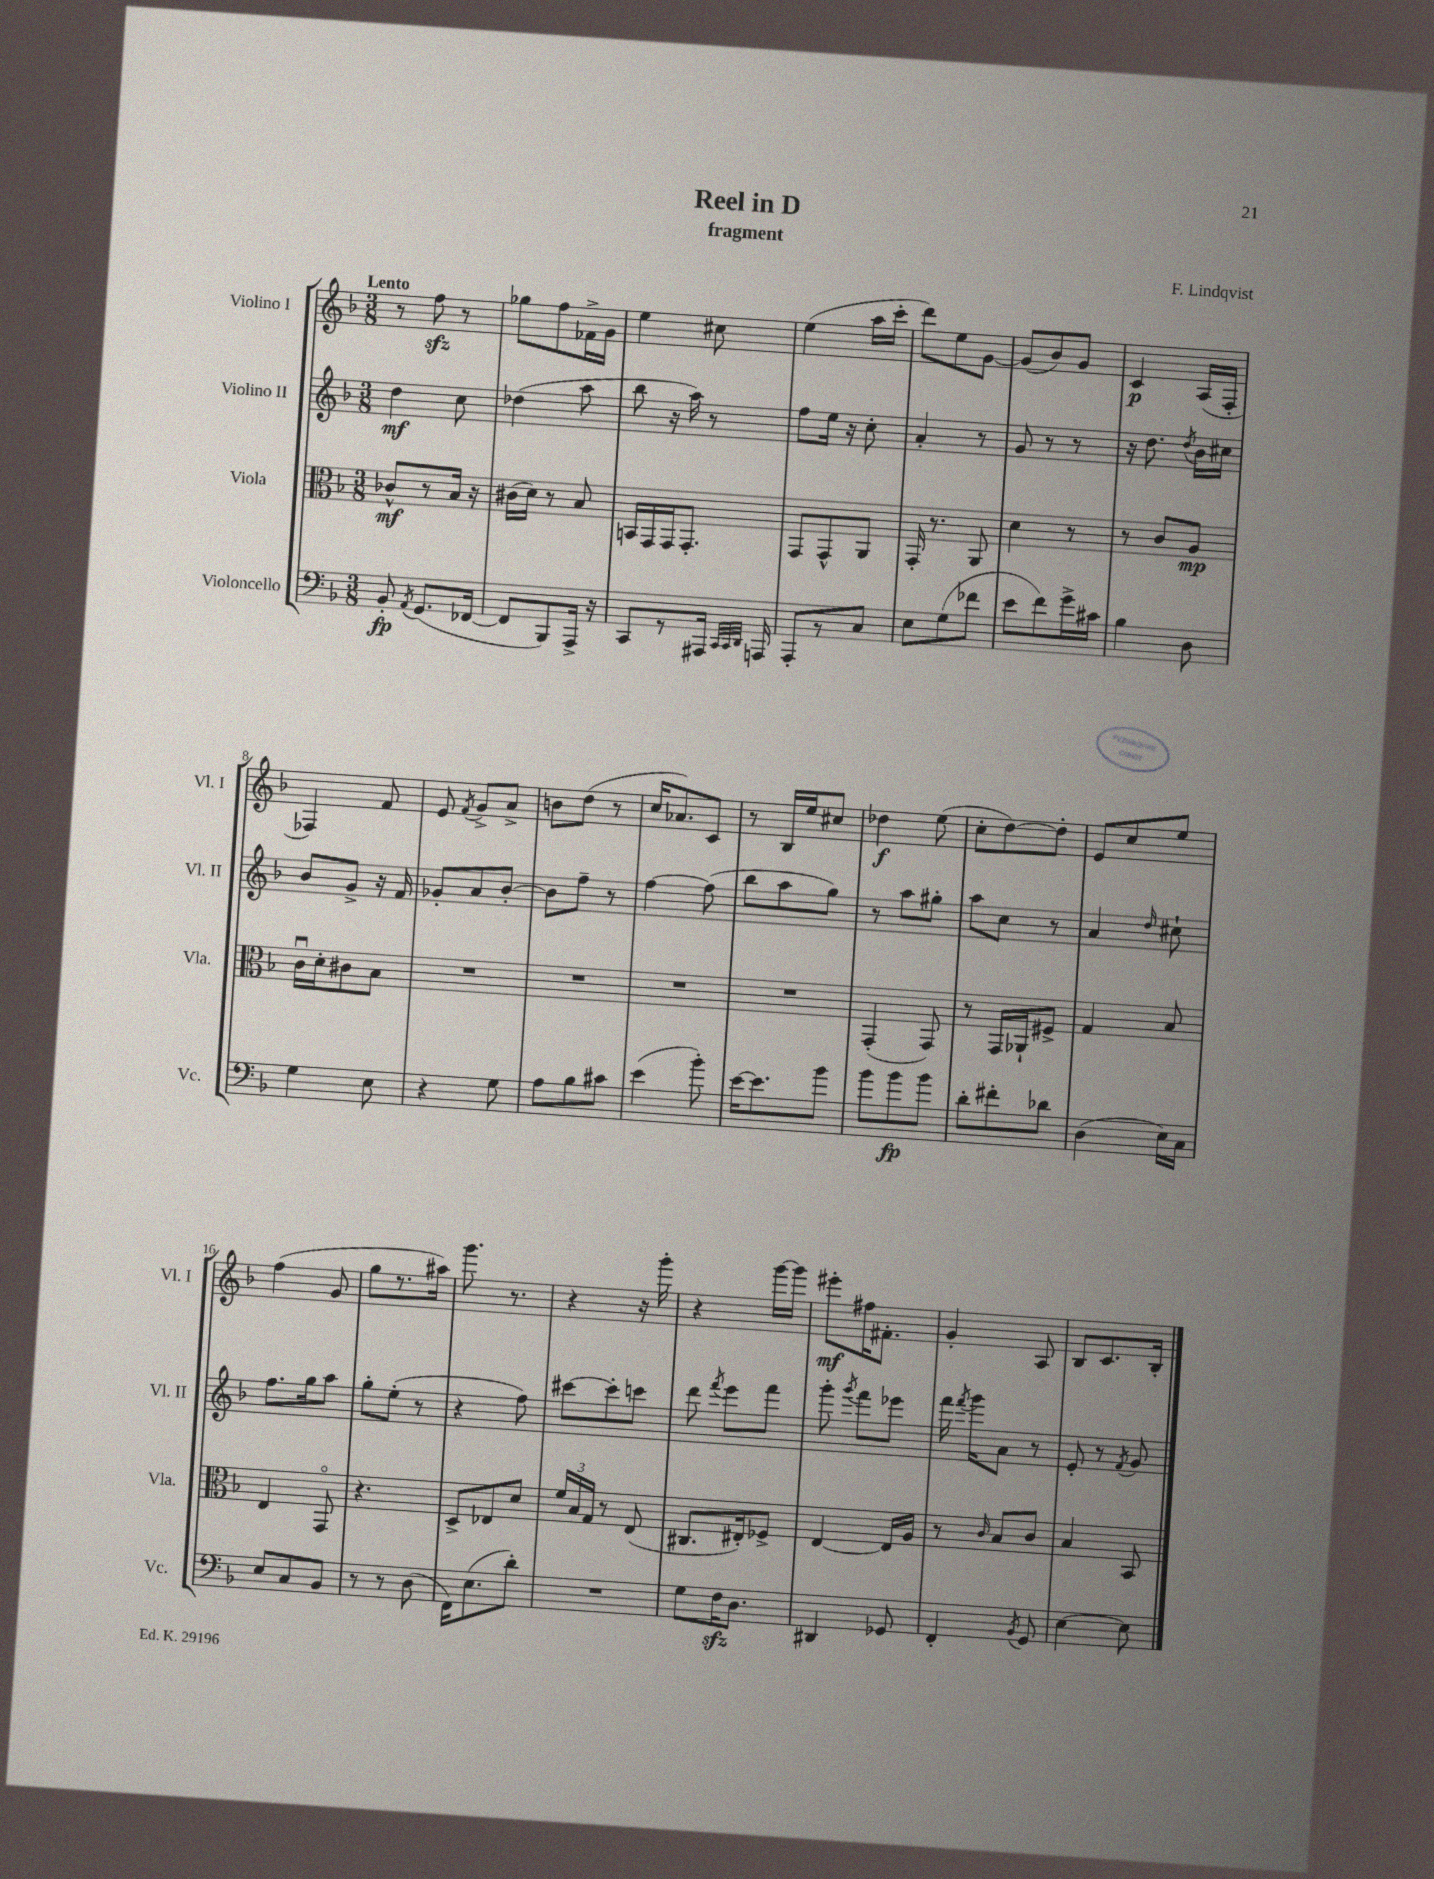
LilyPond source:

\header { title = "Reel in D" composer = "F. Lindqvist" subtitle = "fragment" }
<<
\new StaffGroup <<
\new Staff = "s0" \with { instrumentName = "Violino I" shortInstrumentName = "Vl. I" } {
    \clef treble \key f \major \numericTimeSignature \time 3/8 \tempo "Lento"
    \autoBeamOff r8 f''8\sfz r8 |
    ges''8[ f''8 fes'16-> g'16] |
    e''4 cis''8 |
    e''4( a''16[ c'''16]-. |
    d'''8[) e''8 g'8]~ |
    g'8[( bes'8) g'8] |
    c'4\p a16[( f16]-. |
    fes4) f'8 |
    e'8 \acciaccatura { f'8 } g'8[-> a'8]-> |
    b'8[ d''8]( r8 |
    c''16[ aes'8.) c'8] |
    r8 bes16[ e''16 cis''8] |
    des''4\f e''8( |
    c''8[-. d''8~) d''8]-. |
    e'8[ c''8 e''8] |
    f''4( g'8 |
    g''8[ r8. ais''16]) |
    g'''8. r8. |
    r4 r16 g'''16-. |
    r4 g'''16[~ g'''16] |
    eis'''8[-.\mf fis''16 fis'8.]-. |
    g'4-. a8 |
    bes8[ c'8. bes16]-. \bar "|." |
}
\new Staff = "s1" \with { instrumentName = "Violino II" shortInstrumentName = "Vl. II" } {
    \clef treble \key f \major \numericTimeSignature \time 3/8
    \autoBeamOff d''4\mf c''8 |
    des''4( a''8 |
    bes''8 r16 a''16) r8 |
    f''8[ e''16] r16 c''8-. |
    a'4-. r8 |
    g'8 r8 r8 |
    r16 d''8. \acciaccatura { d''8 } bes'16[ cis''16] |
    bes'8[ g'8]-> r16 f'16 |
    ges'8[-. a'8 bes'8]~-. |
    bes'8[ f''8]-- r8 |
    f''4~ f''8( |
    bes''8[ a''8 g''8]) |
    r8 a''8[ gis''8]-. |
    a''8[ c''8] r8 |
    a'4 \grace { d''16 } cis''8-! |
    f''8.[ g''16 a''8] |
    g''8[-. e''8]-.( r8 |
    r4 f''8) |
    cis'''8[~ cis'''8-. c'''8] |
    d'''8 \acciaccatura { f'''8 } e'''8[ f'''8] |
    g'''8-. \acciaccatura { g'''8 } f'''8[ ees'''8] |
    f'''16 \acciaccatura { f'''8 } g'''16[ a'8] r8 |
    e'8-. r8 \acciaccatura { f'8 } g'8 \bar "|." |
}
\new Staff = "s2" \with { instrumentName = "Viola" shortInstrumentName = "Vla." } {
    \clef alto \key f \major \numericTimeSignature \time 3/8
    \autoBeamOff ces'8[-^\mf r8 bes16] r16 |
    cis'16[( d'16]) r8 bes8 |
    b,16[ g,16 g,16 g,8.]-. |
    g,8[ g,8-^ a,8] |
    g,16-. r8. a,8 |
    d'4 r8 |
    r8 c'8[ a8]\mp |
    c'16[\downbow d'16-. cis'8 bes8] |
    R4. |
    R4. |
    R4. |
    R4. |
    g,4-.( g,8) |
    r8 g,16[ aes,16-! fis8]-> |
    g4 bes8 |
    e4 g,8\flageolet |
    r4. |
    d8[-> ees8 d'8] |
    \tuplet 3/2 { f'16[ bes16 g16] } r8 e8( |
    cis8.[ eis16-.) fes8]-> |
    e4~ e16[ a16] |
    r8 \grace { c'16 } bes8[ c'8] |
    bes4 bes,8 \bar "|." |
}
\new Staff = "s3" \with { instrumentName = "Violoncello" shortInstrumentName = "Vc." } {
    \clef bass \key f \major \numericTimeSignature \time 3/8
    \autoBeamOff bes,8-.\fp \acciaccatura { a,8 } g,8.[( fes,16]~ |
    fes,8[ bes,,8) a,,16]-> r16 |
    c,8[ r8 ais,,16] \grace { c,32[ c,32 d,32] } a,,16 |
    a,,8[-. r8 c8] |
    e8[ g8( fes'8] |
    e'8[ f'8) g'16-> cis'16] |
    bes4 d8 |
    g4 e8 |
    r4 g8 |
    a8[ bes8 cis'8] |
    e'4( bes'8-.) |
    e'16[~ e'8. bes'8] |
    bes'8[ bes'8\fp bes'8] |
    d'8[-. fis'8-. des'8] |
    d4( e16[) c16] |
    e8[ c8 bes,8] |
    r8 r8 d8( |
    f,16[) e8.( d'8]-.) |
    R4. |
    g8[ f16\sfz d8.] |
    dis,4 ges,8 |
    f,4-. \acciaccatura { bes,8 } g,8 |
    e4~ e8 \bar "|." |
}
>>
>>
